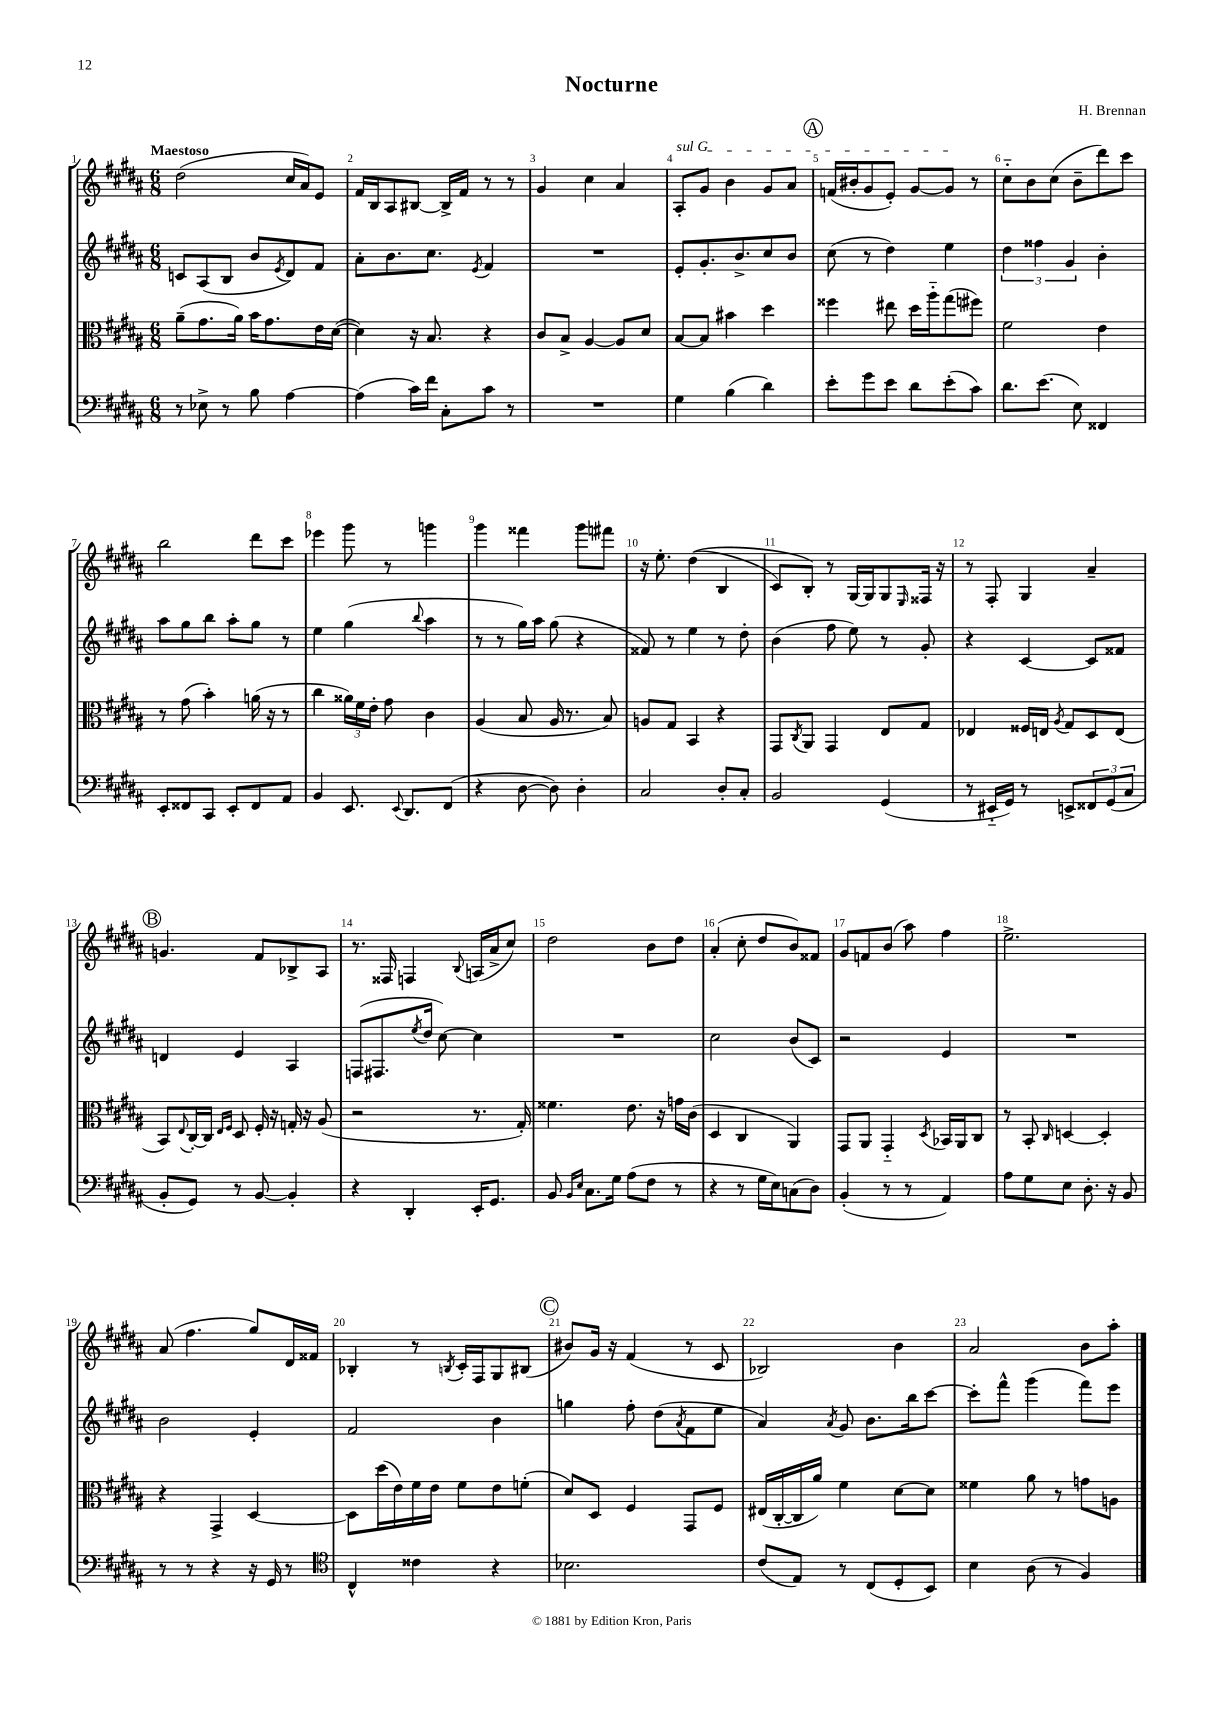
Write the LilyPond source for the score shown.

\header { title = "Nocturne" composer = "H. Brennan" }
<<
\new StaffGroup <<
\new Staff = "s0" {
    \clef treble \key b \major \numericTimeSignature \time 6/8 \tempo "Maestoso"
    dis''2( cis''16 ais'16) e'8 |
    fis'16 b16 ais8 bis8~ bis16-> fis'16 r8 r8 |
    gis'4 cis''4 ais'4 |
    \once \override TextSpanner.bound-details.left.text = \markup { \italic "sul G" } ais8-.\startTextSpan gis'8 b'4 gis'8 ais'8 |
    \mark \markup { \circle "A" } f'16( bis'16-. gis'8 e'8-.) gis'8~ gis'8\stopTextSpan r8 |
    cis''8-_ b'8 cis''8( b'8-- dis'''8) cis'''8 |
    b''2 dis'''8 cis'''8 |
    ees'''4 gis'''8 r8 g'''4 |
    gis'''4 fisis'''4 gis'''8 fis'''8 |
    r16 e''8.-. dis''4(\( b4 |
    cis'8) b8-.\) r8 gis16~ gis16 gis8 \grace { e16 } fisis16 r16 |
    r8 fis8-. gis4 ais'4-- |
    \mark \markup { \circle "B" } g'4. fis'8 bes8-> ais8 |
    r8. fisis16 f4 \appoggiatura { b8 } a16( ais'16-> cis''8) |
    dis''2 b'8 dis''8 |
    ais'4-.( cis''8-. dis''8 b'8) fisis'8 |
    gis'8 f'8 b'8( ais''8) fis''4 |
    e''2.-> |
    ais'8( fis''4. gis''8) dis'16 fisis'16 |
    bes4-. r8 \acciaccatura { b8 } cis'16-. fis16 gis8 bis8( |
    \mark \markup { \circle "C" } bis'8) gis'16 r16 fis'4( r8 cis'8 |
    bes2) b'4 |
    ais'2 b'8 ais''8-. \bar "|." |
}
\new Staff = "s1" {
    \clef treble \key b \major \numericTimeSignature \time 6/8
    c'8 ais8( b8 b'8 \acciaccatura { e'8 } dis'8) fis'8 |
    ais'8-. b'8. cis''8. \acciaccatura { e'8 } fis'4 |
    R2. |
    e'8-. gis'8.-. b'8.-> cis''8 b'8 |
    \mark \markup { \circle "A" } cis''8( r8 dis''4) e''4 |
    \tuplet 3/2 { dis''4 fisis''4 gis'4 } b'4-. |
    ais''8 gis''8 b''8 ais''8-. gis''8 r8 |
    e''4 gis''4( \appoggiatura { b''8 } ais''4 |
    r8 r8 gis''16) ais''16 gis''8( r4 |
    fisis'8) r8 e''4 r8 dis''8-. |
    b'4( fis''8 e''8) r8 gis'8-. |
    r4 cis'4~ cis'8 fisis'8 |
    \mark \markup { \circle "B" } d'4 e'4 ais4 |
    f8( fis8. \acciaccatura { e''8 } dis''16 cis''8~) cis''4 |
    R2. |
    cis''2 b'8( cis'8) |
    r2 e'4 |
    R2. |
    b'2 e'4-. |
    fis'2 b'4 |
    \mark \markup { \circle "C" } g''4 fis''8-. dis''8( \acciaccatura { ais'8 } fis'8 e''8 |
    ais'4) \acciaccatura { ais'8 } gis'8 b'8. b''16 cis'''8~ |
    cis'''8-. fis'''8-^ gis'''4( fis'''8) e'''8 \bar "|." |
}
\new Staff = "s2" {
    \clef alto \key b \major \numericTimeSignature \time 6/8
    ais'8--( gis'8. ais'16) b'16 gis'8. e'16 dis'16~( |
    dis'4) r16 b8. r4 |
    cis'8 b8-> ais4~ ais8 dis'8 |
    b8~ b8 bis'4 dis''4 |
    \mark \markup { \circle "A" } fisis''4 eis''8 dis''16 ais''16-_ gis''8( fis''8) |
    fis'2 e'4 |
    r8 gis'8( b'4-.) a'16( r16 r8 |
    cis''4 \tuplet 3/2 { aisis'16) fis'16 e'16-. } gis'8 cis'4 |
    ais4( b8 ais16 r8. b8) |
    a8 gis8 b,4 r4 |
    gis,8 \acciaccatura { cis8 } ais,8 gis,4 e8 gis8 |
    ees4 fisis16 e16 \acciaccatura { ais8 } gis8 dis8 e8( |
    \mark \markup { \circle "B" } b,8) \appoggiatura { e8 } cis16~-. cis16 \grace { e16 fis16 } dis8 fis16-. r16 g16-. r16 ais8( |
    r2 r8. gis16-.) |
    fisis'4. e'8. r16 g'16 cis'16( |
    dis4 cis4 ais,4) |
    gis,8 ais,8 gis,4-_ \acciaccatura { dis8 } bes,16 ais,16 cis8 |
    r8 b,8-. \grace { cis16 } d4~ d4-. |
    r4 gis,4-> dis4~ |
    dis8 dis''16( e'16) fis'16 e'16 fis'8 e'8 f'8-.( |
    \mark \markup { \circle "C" } dis'8) dis8 fis4 gis,8 fis8 |
    eis16( cis16~-. cis16 ais'16) fis'4 dis'8~ dis'8 |
    fisis'4 ais'8 r8 g'8 a8 \bar "|." |
}
\new Staff = "s3" {
    \clef bass \key b \major \numericTimeSignature \time 6/8
    r8 ees8-> r8 b8 ais4~ |
    ais4( cis'16) fis'16 cis8-. cis'8 r8 |
    R2. |
    gis4 b4( dis'4) |
    \mark \markup { \circle "A" } e'8-. gis'8 e'8 dis'8 e'8-.( cis'8) |
    dis'8. e'8.( e8) fisis,4 |
    e,8-. fisis,8 cis,8 e,8-. fisis,8 ais,8 |
    b,4 e,8. \appoggiatura { e,8 } dis,8. fis,8( |
    r4 dis8~ dis8) dis4-. |
    cis2 dis8-. cis8-. |
    b,2 gis,4( |
    r8 eis,16-_ gis,16) r8 e,8-> \tuplet 3/2 { fisis,8 gis,8( cis8 } |
    \mark \markup { \circle "B" } b,8-. gis,8) r8 b,8~ b,4-. |
    r4 dis,4-. e,16-. gis,8. |
    b,8 \grace { b,16 e16 } cis8. gis16 ais8( fis8 r8 |
    r4 r8 gis16 e16) c8( dis8) |
    b,4-.( r8 r8 ais,4) |
    ais8 gis8 e8 dis8.-. r16 b,8 |
    r8 r8 r4 r16 gis,16 r8 |
    \clef tenor cis4-^ cisis'4 r4 |
    \mark \markup { \circle "C" } bes2. |
    cis'8( e8) r8 cis8( dis8-. b,8) |
    b4 ais8( r8 fis4) \bar "|." |
}
>>
>>
\layout { \context { \Score \override BarNumber.break-visibility = ##(#f #t #t) barNumberVisibility = #all-bar-numbers-visible } }
